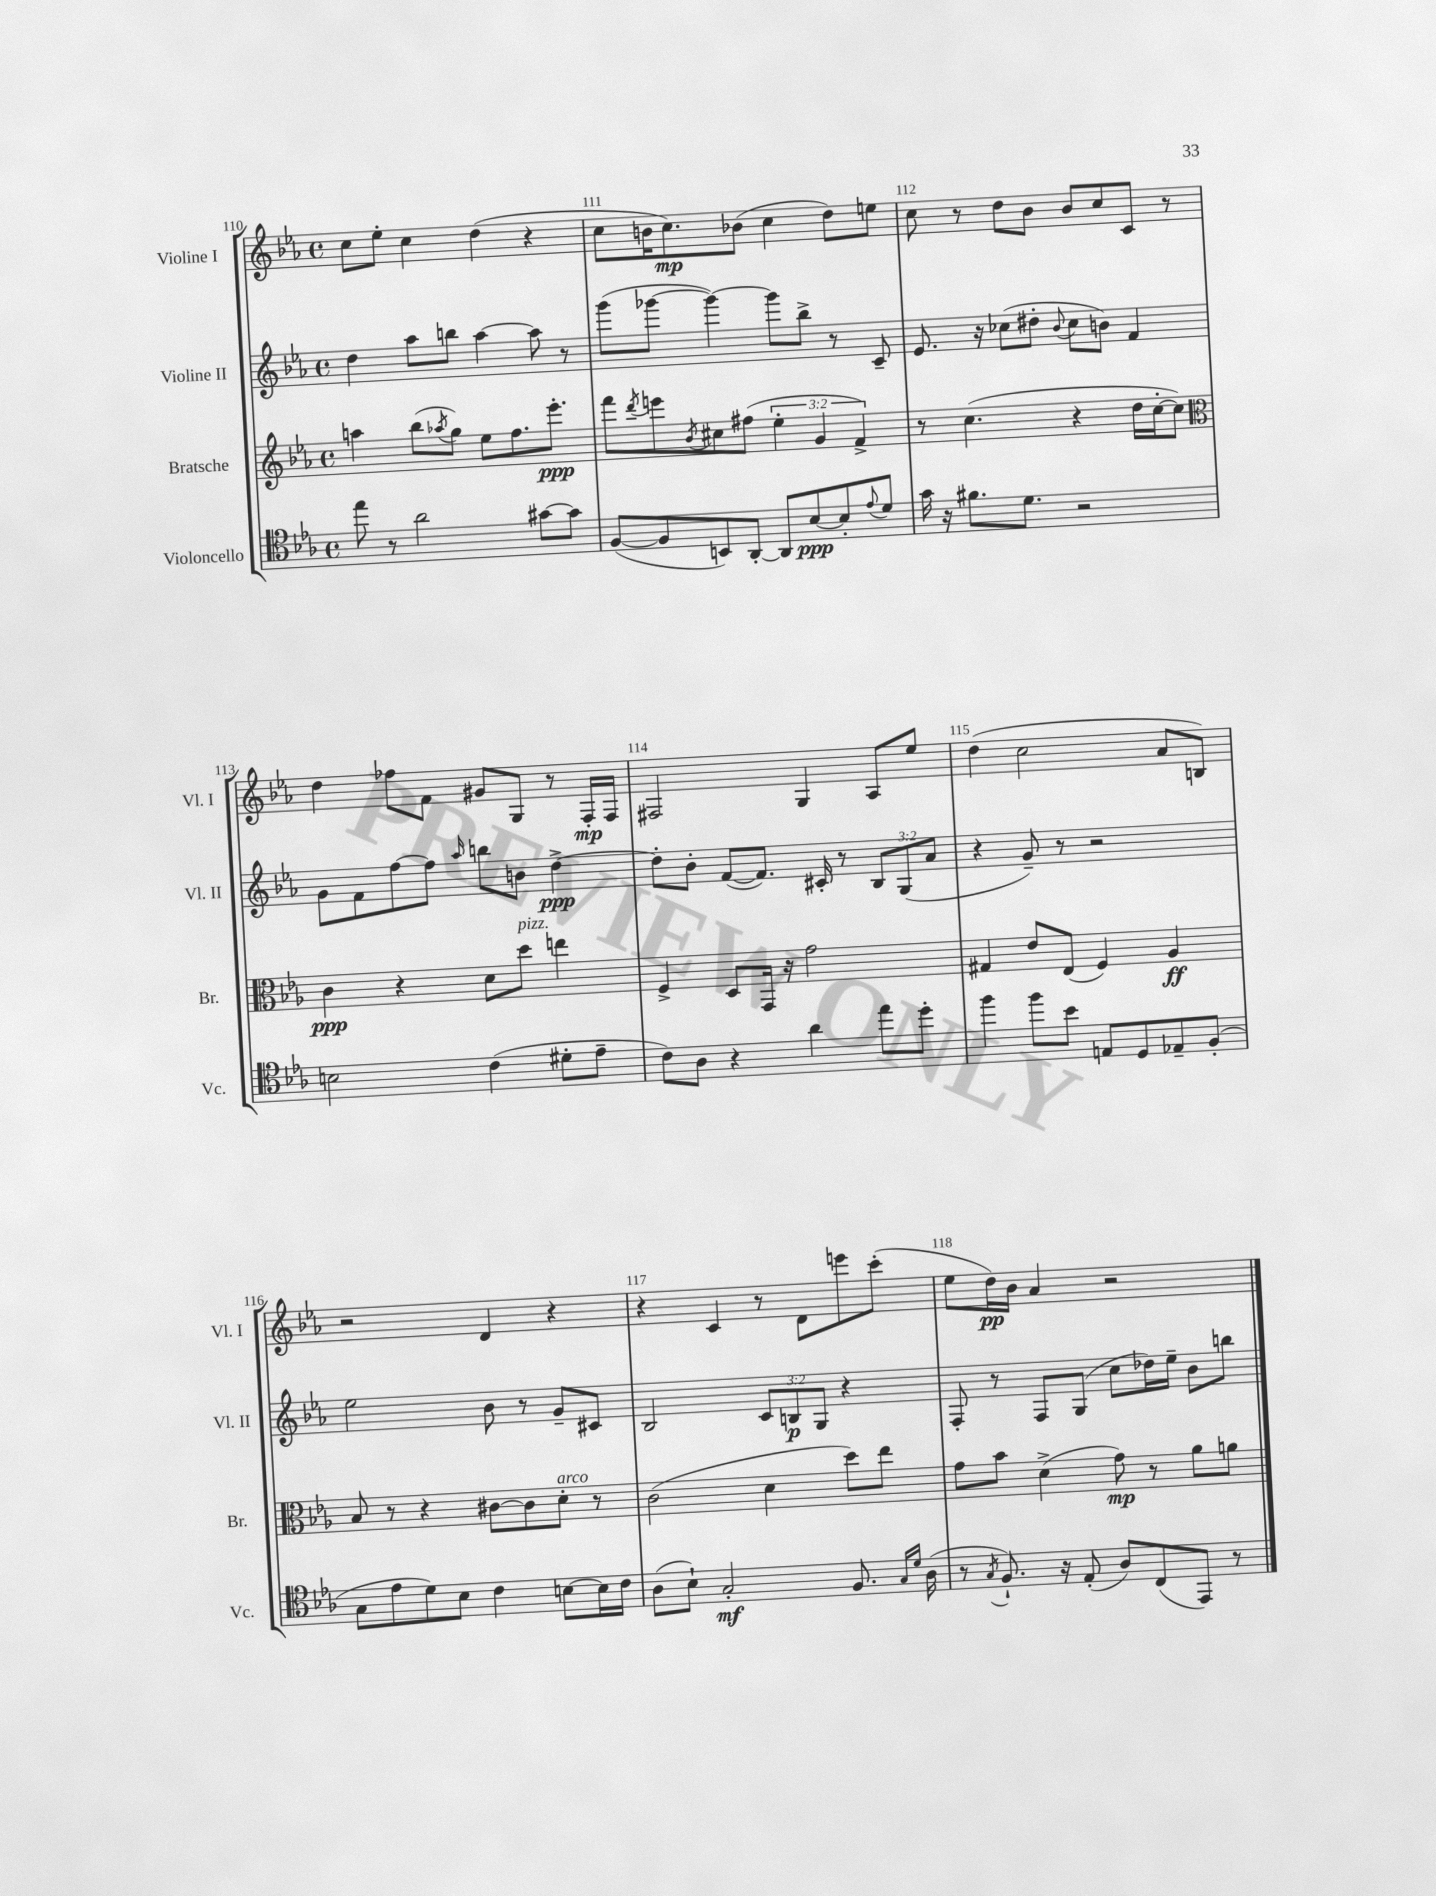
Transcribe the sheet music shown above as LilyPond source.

<<
\new StaffGroup <<
\new Staff = "s0" \with { instrumentName = "Violine I" shortInstrumentName = "Vl. I" } {
    \clef treble \key ees \major \defaultTimeSignature \time 4/4
    c''8 ees''8-. c''4 d''4( r4 |
    c''8 b'16 c''8.\mp) bes'8( c''4 d''8) e''8 |
    c''8 r8 d''8 bes'8 bes'8 c''8 c'8 r8 |
    d''4 fes''8 f'8 gis'8 g8 r8 f16-.\mp f16 |
    fis2 g4 aes8 ees''8 |
    d''4( c''2 aes'8 b8) |
    r2 d'4 r4 |
    r4 c'4 r8 d'8 e'''8 c'''8-.( |
    ees''8 d''16\pp) bes'16 aes'4 r2 \bar "|." |
}
\new Staff = "s1" \with { instrumentName = "Violine II" shortInstrumentName = "Vl. II" } {
    \clef treble \key ees \major \defaultTimeSignature \time 4/4 \override Staff.TupletNumber.text = #tuplet-number::calc-fraction-text
    d''4 aes''8 b''8 aes''4~ aes''8 r8 |
    g'''8( ges'''8~ ges'''4~) ges'''8 bes''8-> r8 c'8-- |
    ees'8. r16 ces''8( dis''8-. \appoggiatura { bes'8 } ces''8 b'8) f'4 |
    g'8 f'8 f''8~ f''8 \grace { aes''16 } b''8 b'8 d''4~->\ppp |
    d''8-. bes'8-. f'8~( f'8.) cis'16-. r8 \tuplet 3/2 { bes8 g8( aes'8 } |
    r4 g'8--) r8 r2 |
    ees''2 bes'8 r8 g'8-- cis'8 |
    bes2 \tuplet 3/2 { c'8 b8\p g8 } r4 |
    f8-. r8 f8 g8( c''8 des''16) ees''16-- bes'8 b''8 \bar "|." |
}
\new Staff = "s2" \with { instrumentName = "Bratsche" shortInstrumentName = "Br." } {
    \clef treble \key ees \major \defaultTimeSignature \time 4/4 \override Staff.TupletNumber.text = #tuplet-number::calc-fraction-text
    a''4 bes''8( \acciaccatura { aes''8 } g''8) ees''8 f''8. ees'''8.-.\ppp |
    f'''8 \acciaccatura { d'''8 } e'''8 \acciaccatura { bes'8 } cis''8 fis''8( \tuplet 3/2 { ees''4-. g'4 f'4->) } |
    r8 c''4.( r4 d''16 c''16~-. c''8) |
    \clef alto c'4\ppp r4 d'8 d''8^\markup { \italic "pizz." } e''4 |
    f4-> d8 g,16 r16 g'2 |
    gis4 ees'8 ees8( f4) aes4\ff |
    bes8 r8 r4 cis'8~ cis'8 d'8-.^\markup { \italic "arco" } r8 |
    c'2( d'4 d''8) ees''8 |
    g'8 bes'8 d'4->( g'8\mp) r8 aes'8 a'8 \bar "|." |
}
\new Staff = "s3" \with { instrumentName = "Violoncello" shortInstrumentName = "Vc." } {
    \clef tenor \key ees \major \defaultTimeSignature \time 4/4
    ees''8 r8 aes'2 gis'8~ gis'8 |
    f8~( f8 b,8) aes,8~-. aes,8 bes8~\ppp bes8-. \appoggiatura { ees'8 } d'8 |
    g'16 r16 fis'8. d'8. r2 |
    b2 c'4( dis'8-. ees'8-- |
    c'8) aes8 r4 aes'4 ees''8 d''8-. |
    f''4 f''8 bes'8 e8 d8 ees8-- f8-.( |
    g8 ees'8 d'8) bes8 c'4 b8~ b16 c'16 |
    aes8( bes8-!) g2-.\mf f8. \grace { g16 d'16 } aes16( |
    r8 \acciaccatura { g8 } f8.-!) r16 ees8-.( aes8) c8( ees,8) r8 \bar "|." |
}
>>
>>
\layout { \context { \Score currentBarNumber = #110 \override BarNumber.break-visibility = ##(#f #t #t) barNumberVisibility = #all-bar-numbers-visible } }
